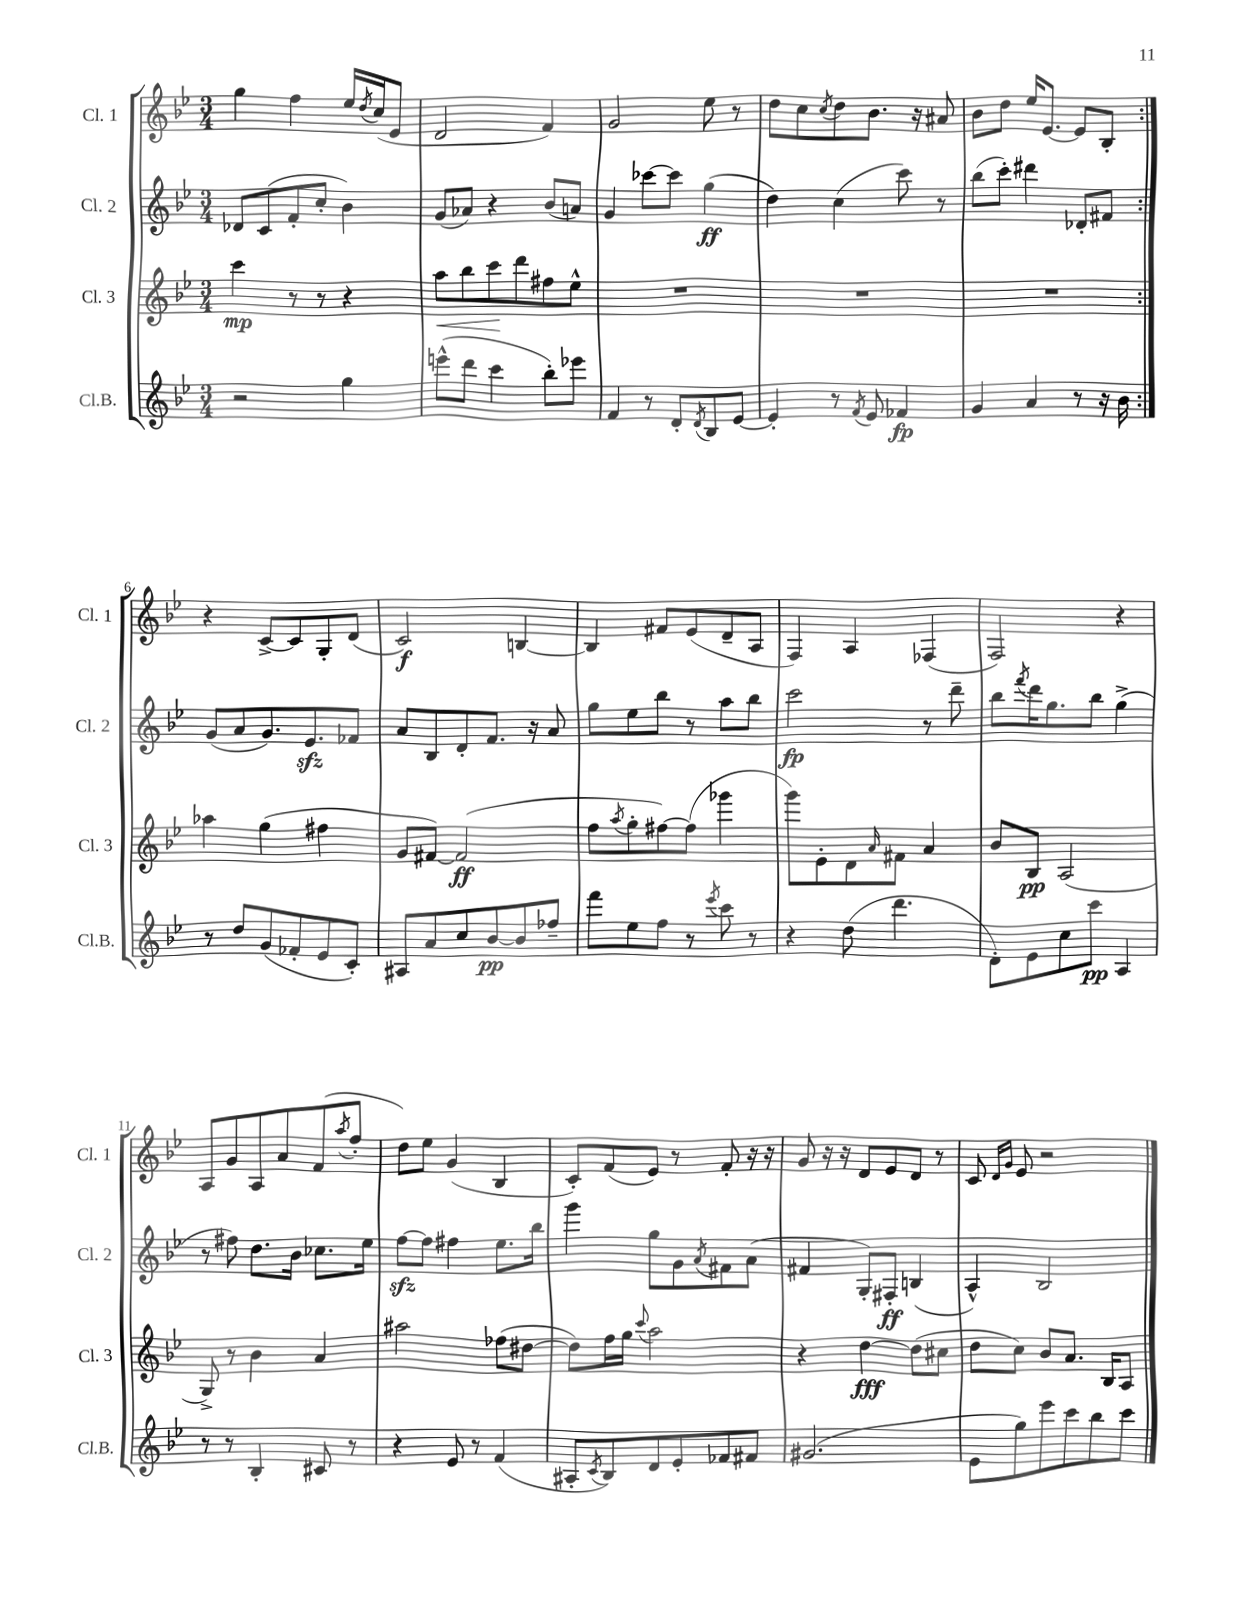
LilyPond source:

<<
\new StaffGroup <<
\new Staff = "s0" \with { instrumentName = "Cl. 1" shortInstrumentName = "Cl. 1" } {
    \clef treble \key bes \major \numericTimeSignature \time 3/4
    \repeat volta 2 { g''4 f''4 ees''16 \acciaccatura { d''8 } c''16( ees'8 |
    d'2 f'4) |
    g'2 ees''8 r8 |
    d''8 c''8 \acciaccatura { c''8 } d''8 bes'8. r16 ais'8 |
    bes'8 d''8 ees''16 ees'8.~ ees'8 bes8-. | }
    r4 c'8~-> c'8 g8-. d'8( |
    c'2\f) b4~ |
    b4 fis'8 ees'8( d'8-- a8 |
    f4) a4 fes4( |
    f2) r4 |
    a8 g'8 a8 a'8 f'8( \acciaccatura { a''8 } f''8-. |
    d''8) ees''8 g'4( bes4 |
    c'8-.) f'8( ees'8) r8 f'8-. r16 r16 |
    g'8 r16 r16 d'8 ees'8 d'8 r8 |
    c'8 \grace { d'16 g'16 } ees'8 r2 \bar "|." |
}
\new Staff = "s1" \with { instrumentName = "Cl. 2" shortInstrumentName = "Cl. 2" } {
    \clef treble \key bes \major \numericTimeSignature \time 3/4
    \repeat volta 2 { des'8 c'8( f'8-. c''8-. bes'4) |
    g'8( aes'8) r4 bes'8( a'8) |
    g'4 ces'''8~ ces'''8 g''4\ff( |
    d''4) c''4( c'''8) r8 |
    bes''8( c'''8-.) dis'''4 des'8-. fis'8 | }
    g'8( a'8 g'8.) ees'8.\sfz fes'8 |
    a'8 bes8 d'8-. f'8. r16 a'8 |
    g''8 ees''8 bes''8 r8 a''8 bes''8 |
    c'''2\fp r8 d'''8-- |
    bes''8 \acciaccatura { f'''8 } d'''16 g''8. bes''8 g''4->( |
    r8 fis''8) d''8. bes'16 ces''8. ees''16 |
    f''8~\sfz f''8 fis''4 ees''8. bes''16 |
    g'''4 g''8 g'8 \acciaccatura { a'8 } fis'8 a'8( |
    fis'4 g8-.) fis8-.\ff b4( |
    a4-^) bes2 \bar "|." |
}
\new Staff = "s2" \with { instrumentName = "Cl. 3" shortInstrumentName = "Cl. 3" } {
    \clef treble \key bes \major \numericTimeSignature \time 3/4
    \repeat volta 2 { c'''4\mp r8 r8 r4 |
    a''8\< bes''8 c'''8\! d'''8 fis''8 ees''8-^ |
    R2. |
    R2. |
    R2. | }
    aes''4 g''4( fis''4 |
    g'8 fis'8~) fis'2\ff( |
    f''8 \acciaccatura { a''8 } g''8-. fis''8~) fis''8( ges'''4 |
    g'''8) ees'8-. d'8 \grace { a'16 } fis'8 a'4 |
    bes'8 bes8\pp a2( |
    g8->) r8 bes'4 a'4 |
    ais''2 fes''8( dis''8~ |
    dis''8) f''16 g''16 \appoggiatura { c'''8 } a''2 |
    r4 d''4~\fff d''8( cis''8 |
    d''8 c''8) bes'8 a'8. bes16 a8 \bar "|." |
}
\new Staff = "s3" \with { instrumentName = "Cl.B." shortInstrumentName = "Cl.B." } {
    \clef treble \key bes \major \numericTimeSignature \time 3/4
    \repeat volta 2 { r2 g''4 |
    e'''8-^( d'''8 c'''4 bes''8-.) ees'''8 |
    f'4 r8 d'8-. \acciaccatura { d'8 } bes8 ees'8~ |
    ees'4-. r8 \acciaccatura { f'8 } ees'8 fes'4\fp |
    g'4 a'4 r8 r16 bes'16 | }
    r8 d''8 g'8( fes'8-. ees'8 c'8-.) |
    ais8 a'8 c''8 bes'8~\pp bes'8 fes''8-- |
    f'''8 ees''8 f''8 r8 \acciaccatura { ees'''8 } c'''8 r8 |
    r4 d''8( d'''4. |
    d'8-.) ees'8 c''8 c'''8\pp a4 |
    r8 r8 bes4-. cis'8 r8 |
    r4 ees'8 r8 f'4( |
    ais8-. \acciaccatura { c'8 } bes8) d'8 ees'8-. fes'8 fis'8 |
    gis'2.( |
    ees'8 g''8) ees'''8 c'''8 bes''8 c'''8 \bar "|." |
}
>>
>>
